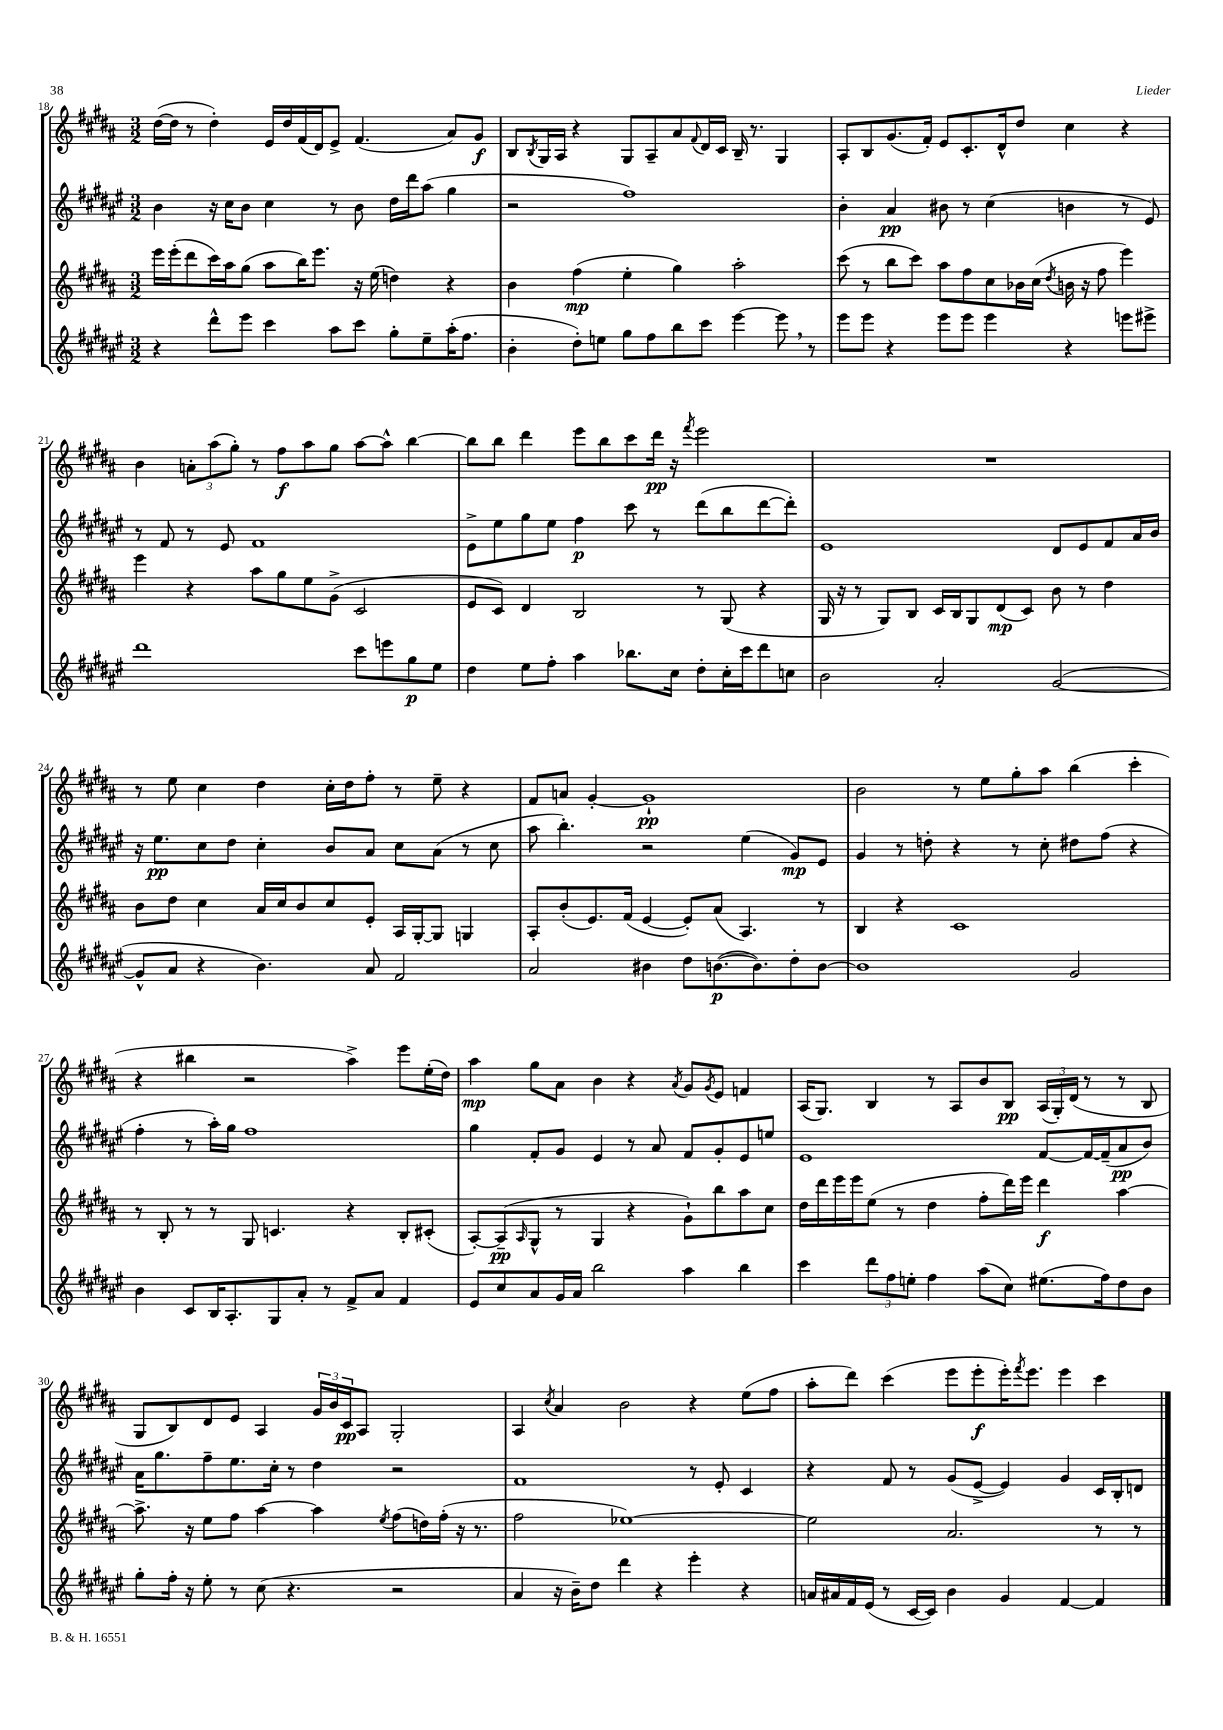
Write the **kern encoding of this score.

**kern	**kern	**kern	**kern
*staff4	*staff3	*staff2	*staff1
*clefG2	*clefG2	*clefG2	*clefG2
*k[f#c#g#d#a#e#]	*k[f#c#g#d#a#]	*k[f#c#g#d#a#e#]	*k[f#c#g#d#a#]
*M3/2	*M3/2	*M3/2	*M3/2
4r	16eee	4b	([16dd#
.	(16eee'	.	16dd#]
.	8ddd#	.	8r
8ddd#^^	16ccc#)	16r	4dd#')
.	16aa#	16cc#	.
8eee#	(8gg#	8b	.
4ccc#	8aa#	4cc#	16e
.	.	.	16dd#
.	16bb)	.	(16f#
.	8.eee	.	16d#)
8aa#	.	8r	8e^
8ccc#	16r	8b	(4.f#
.	(16ee	.	.
8gg#'	4dd)	16dd#	.
.	.	16ddd#	.
8ee#~	.	(8aa#	.
(16aa#'	4r	4gg#	8a#)
8.ff#	.	.	.
.	.	.	8g#
=	=	=	=
4b'	4b	2r	8B
.	.	.	8qB
.	.	.	16G#
.	.	.	16A#
8dd#')	(4ff#	.	4r
8ee	.	.	.
8gg#	4ee'	1ff#)	8G#
8ff#	.	.	8A#~
8bb	4gg#)	.	8a#
.	.	.	8qqf#
8ccc#	.	.	16d#
.	.	.	16c#
[4eee#	2aa#'	.	16B~
.	.	.	8.r
8eee#]	.	.	4G#
8r	.	.	.
=	=	=	=
8eee#	(8ccc#	4b'	8A#'
8eee#	8r	.	8B
4r	8bb	4a#	(8.g#
.	8ccc#)	.	.
.	.	.	16f#')
8eee#	8aa#	8b#	8e
8eee#	8ff#	8r	8.c#'
4eee#	8cc#	(4cc#	.
.	.	.	16d#^^
.	16b-	.	8dd#
.	(16cc#	.	.
.	8qdd#	.	.
4r	16b	4b	4cc#
.	16r	.	.
.	8ff#	.	.
8eee	4eee)	8r	4r
8eee#^	.	8e#)	.
=	=	=	=
1ddd#	4eee	8r	4b
.	.	8f#	.
.	4r	8r	12a'
.	.	.	(12aa#
.	.	8e#	.
.	.	.	12gg#')
.	8aa#	1f#	8r
.	8gg#	.	8ff#
.	8ee	.	8aa#
.	(8g#^	.	8gg#
8ccc#	2c#	.	[8aa#
8eee	.	.	8aa#^^]
8gg#	.	.	[4bb
8ee#	.	.	.
=	=	=	=
4dd#	8e	8e#^	8bb]
.	8c#)	8ee#	8bb
8ee#	4d#	8gg#	4ddd#
8ff#'	.	8ee#	.
4aa#	2B	4ff#	8eee
.	.	.	8bb
8.bb-	.	8ccc#	8ccc#
.	.	8r	16ddd#
16cc#	.	.	16r
.	.	.	8qfff#
8dd#'	8r	(8ddd#	2eee
16cc#'	(8G#	8bb	.
16ccc#	.	.	.
8ddd#	4r	[8ddd#	.
8cc	.	8ddd#'])	.
=	=	=	=
2b	16G#	1e#	1.r
.	16r	.	.
.	8r	.	.
.	8G#)	.	.
.	8B	.	.
2a#'	16c#	.	.
.	16B	.	.
.	8G#	.	.
.	(8d#	.	.
.	8c#)	.	.
([2g#	8b	8d#	.
.	8r	8e#	.
.	4dd#	8f#	.
.	.	16a#	.
.	.	16b	.
=	=	=	=
8g#^^]	8b	16r	8r
.	.	8.ee#	.
8a#	8dd#	.	8ee
4r	4cc#	8cc#	4cc#
.	.	8dd#	.
4.b)	16a#	4cc#'	4dd#
.	16cc#	.	.
.	8b	.	.
.	8cc#	8b	16cc#'
.	.	.	16dd#
8a#	8e'	8a#	8ff#'
2f#	16A#	8cc#	8r
.	[16G#'	.	.
.	8G#]	(8a#	8ee~
.	4G	8r	4r
.	.	8cc#	.
=	=	=	=
2a#	8A#'	8aa#	8f#
.	(8b'	4.bb')	8a
.	8.e)	.	[4g#'
.	(16f#	.	.
4b#	[4e	2r	1g#`]
8dd#	8e'])	.	.
([8.b	(8a#	.	.
.	4.A#)	(4ee#	.
8.b])	.	.	.
8dd#'	.	8g#)	.
[8b	8r	8e#	.
=	=	=	=
1b]	4B	4g#	2b
.	4r	8r	.
.	.	8dd'	.
.	1c#	4r	8r
.	.	.	8ee
.	.	8r	8gg#'
.	.	8cc#'	8aa#
2g#	.	8dd#	(4bb
.	.	(8ff#	.
.	.	4r	4ccc#'
=	=	=	=
4b	8r	4ff#'	4r
.	8B'	.	.
8c#	8r	8r	4bb#
16B	8r	16aa#')	.
8.A#'	.	16gg#	.
.	8G#	1ff#	2r
8G#	4.c	.	.
8a#'	.	.	.
8r	.	.	.
8f#^	4r	.	4aa#^)
8a#	.	.	.
4f#	8B'	.	8eee
.	(8c#'	.	(16ee'
.	.	.	16dd#)
=	=	=	=
8e#	[8A#')	4gg#	4aa#
8cc#	(8A#~]	.	.
.	16qqA#	.	.
8a#	8G#^^	8f#'	8gg#
16g#	8r	8g#	8a#
16a#	.	.	.
2bb	4G#	4e#	4b
.	4r	8r	4r
.	.	8a#	.
.	.	.	8qa#
4aa#	8g#`)	8f#	8g#
.	.	.	8qg#
.	8bb	8g#'	8e
4bb	8aa#	8e#	4f
.	8cc#	8ee	.
=	=	=	=
4ccc#	16dd#	1e#	(16A#
.	16ddd#	.	8.G#)
.	16eee	.	.
.	16eee	.	.
12ddd#	(8ee	.	4B
12ff#	.	.	.
.	8r	.	.
12ee'	.	.	.
4ff#	4dd#	.	8r
.	.	.	8A#
(8aa#	8ff#'	.	8b
8cc#)	16ddd#)	.	8B
.	16eee	.	.
(8.ee#	4ddd#	[8f#	(24A#
.	.	.	24G#')
.	.	.	(24d#
.	.	16f#_	8r
16ff#)	.	(16f#~]	.
8dd#	[4aa#	8a#	8r
8b	.	8b)	8B
=	=	=	=
8gg#'	8.aa#^]	16a#	8G#
.	.	8.gg#	.
16ff#'	.	.	8B)
16r	16r	.	.
8ee#'	8ee	8ff#~	8d#
8r	8ff#	8.ee#	8e
(8cc#	[4aa#	.	4A#
.	.	16cc#'	.
4.r	.	8r	.
.	4aa#]	4dd#	24g#
.	.	.	24b
.	.	.	24c#
.	.	.	8A#
.	8qee	.	.
2r	(8ff#	2r	2G#'
.	16dd)	.	.
.	(16ff#'	.	.
.	16r	.	.
.	8.r	.	.
=	=	=	=
4a#	2ff#	1f#	4A#
.	.	.	8qcc#
16r	.	.	4a#
16b~)	.	.	.
8dd#	.	.	.
4ddd#	[1ee-)	.	2b
4r	.	.	.
4eee#'	.	8r	4r
.	.	8e#'	.
4r	.	4c#	(8ee
.	.	.	8ff#
=	=	=	=
16a	2ee-]	4r	8aa#'
16a#	.	.	.
16f#	.	.	8ddd#)
(16e#	.	.	.
8r	.	8f#	(4ccc#
[16c#	.	8r	.
16c#])	.	.	.
4b	2.a#	(8g#	8eee
.	.	[8e#^	8eee'
4g#	.	4e#])	16eee')
.	.	.	8qfff#
.	.	.	8.eee
[4f#	.	4g#	4eee
4f#]	8r	16c#	4ccc#
.	.	16B'	.
.	8r	8d	.
==	==	==	==
*-	*-	*-	*-
